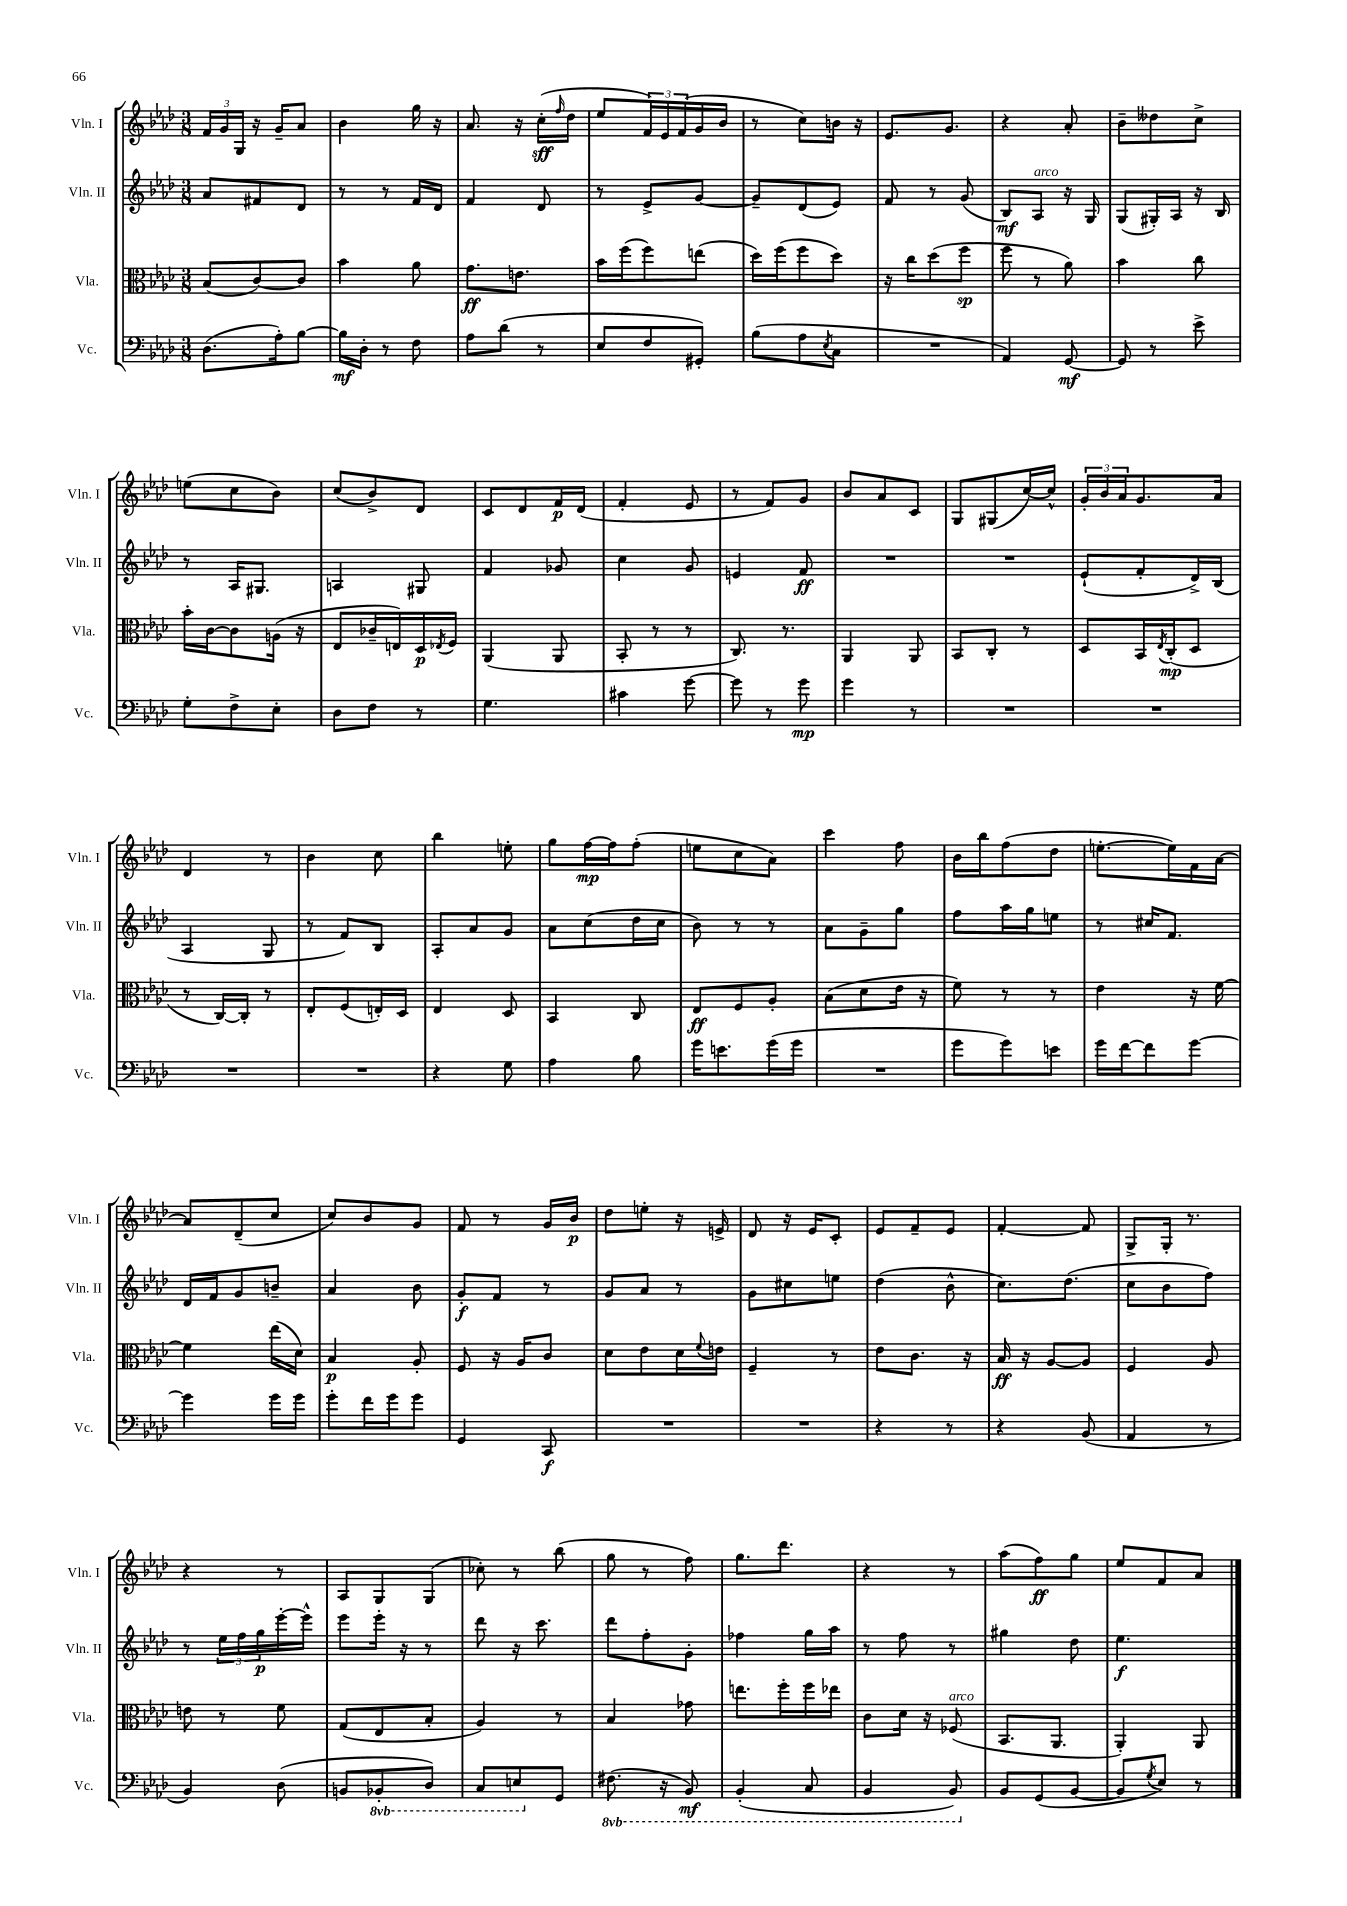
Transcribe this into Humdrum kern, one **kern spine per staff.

**kern	**dynam	**kern	**dynam	**kern	**dynam	**kern	**dynam
*part4	*part4	*part3	*part3	*part2	*part2	*part1	*part1
*staff4	*staff4	*staff3	*staff3	*staff2	*staff2	*staff1	*staff1
*I"Vc.	*	*I"Vla.	*	*I"Vln. II	*	*I"Vln. I	*
*I'Vc.	*	*I'Vla.	*	*I'Vln. II	*	*I'Vln. I	*
*clefF4	*	*clefC3	*	*clefG2	*	*clefG2	*
*k[b-e-a-d-]	*	*k[b-e-a-d-]	*	*k[b-e-a-d-]	*	*k[b-e-a-d-]	*
*M3/8	*	*M3/8	*	*M3/8	*	*M3/8	*
=69	=69	=69	=69	=69	=69	=69	=69
(8.D-\L	.	(8B-/L	.	8a-/L	.	24f/LL	.
.	.	.	.	.	.	24g/	.
.	.	.	.	.	.	24G/JJ	.
.	.	[8c/)	.	8f#X/	.	16r	.
16A-'\k)	.	.	.	.	.	16g~/KL	.
[8B-\J	.	8c/J]	.	8d-/J	.	8a-/J	.
=70	=70	=70	=70	=70	=70	=70	=70
16B-\LL]	mf	4b-\	.	8r	.	4b-\	.
16D-'\JJ	.	.	.	.	.	.	.
8r	.	.	.	8r	.	.	.
8F\	.	8a-\	.	16f/LL	.	16gg\	.
.	.	.	.	16d-/JJ	.	16r	.
=71	=71	=71	=71	=71	=71	=71	=71
8A-\L	.	8.g\L	ff	4f/	.	8.a-/	.
(8d-\J	.	.	.	.	.	.	.
.	.	8.en\J	.	.	.	16r	.
8r	.	.	.	8d-/	.	(16cc'\LL	sff
.	.	.	.	.	.	16qqff/	.
.	.	.	.	.	.	16dd-\JJ	.
=72	=72	=72	=72	=72	=72	=72	=72
8E-/L	.	16b-\LL	.	8r	.	8ee-/L	.
.	.	(16ff\J	.	.	.	.	.
8F/	.	8ff\)	.	8e-^/L	.	24f/L)	.
.	.	.	.	.	.	24e-/	.
.	.	.	.	.	.	(24f/	.
8GG#X'/J)	.	(8een\J	.	[8g/J	.	16g/	.
.	.	.	.	.	.	16b-/JJ	.
=73	=73	=73	=73	=73	=73	=73	=73
(8B-\L	.	16dd-\LL)	.	8g~/L]	.	8r	.
.	.	(16ff\J	.	.	.	.	.
8A-\	.	8ff\	.	(8d-/	.	8cc\L)	.
8qE-/	.	.	.	.	.	.	.
8C\J	.	8dd-\J)	.	8e-/J)	.	16bn\Jk	.
.	.	.	.	.	.	16r	.
=74	=74	=74	=74	=74	=74	=74	=74
4.r	.	16r	.	8f/	.	8.e-/L	.
.	.	16cc\KL	.	.	.	.	.
.	.	(8dd-\	.	8r	.	.	.
.	.	.	.	.	.	8.g/J	.
.	.	8ff\J	sp	(8g/	.	.	.
=75	=75	=75	=75	=75	=75	=75	=75
4AA-/)	.	8ff\	.	8B-/L)	mf	4r	.
!	!	!	!	!LO:TX:a:i:t=arco	!	!	!
.	.	8r	.	8A-/J	.	.	.
[8GG/	mf	8a-\)	.	16r	.	8a-'/	.
.	.	.	.	16G/	.	.	.
=76	=76	=76	=76	=76	=76	=76	=76
8GG/]	.	4b-\	.	(8G/L	.	8b-~\L	.
8r	.	.	.	16G#X'/L)	.	8dd--X\	.
.	.	.	.	16A-/JJ	.	.	.
8e-^\	.	8cc\	.	16r	.	8cc^\J	.
.	.	.	.	16B-/	.	.	.
!!LO:LB:g=z
=77	=77	=77	=77	=77	=77	=77	=77
8G'\L	.	16b-'\LL	.	8r	.	(8een\L	.
.	.	[16c\J	.	.	.	.	.
8F^\	.	8c\]	.	16A-/KL	.	8cc\	.
.	.	.	.	8.G#X/J	.	.	.
8E-'\J	.	(16An\Jk	.	.	.	8b-\J)	.
.	.	16r	.	.	.	.	.
=78	=78	=78	=78	=78	=78	=78	=78
8D-\L	.	8E-/L	.	4An/	.	(8cc/L	.
8F\J	.	16c-X~/L	.	.	.	8b-^/)	.
.	.	16En/)	.	.	.	.	.
8r	.	16D-/	p	8G#X/	.	8d-/J	.
.	.	8qE-X/	.	.	.	.	.
.	.	16F/JJ	.	.	.	.	.
=79	=79	=79	=79	=79	=79	=79	=79
4.G\	.	(4AA-/	.	4f/	.	8c/L	.
.	.	.	.	.	.	8d-/	.
.	.	8AA-/	.	8g-X/	.	16f/L	p
.	.	.	.	.	.	(16d-/JJ	.
=80	=80	=80	=80	=80	=80	=80	=80
4c#X\	.	8BB-'/	.	4cc\	.	4f'/	.
.	.	8r	.	.	.	.	.
[8g\	.	8r	.	8g/	.	8e-/	.
=81	=81	=81	=81	=81	=81	=81	=81
8g\]	.	8.C/)	.	4en/	.	8r	.
8r	.	.	.	.	.	8f/L)	.
.	.	8.r	.	.	.	.	.
8g\	mp	.	.	8f/	ff	8g/J	.
=82	=82	=82	=82	=82	=82	=82	=82
4g\	.	4AA-/	.	4.r	.	8b-/L	.
.	.	.	.	.	.	8a-/	.
8r	.	8AA-/	.	.	.	8c/J	.
=83	=83	=83	=83	=83	=83	=83	=83
4.r	.	8BB-/L	.	4.r	.	8G/L	.
.	.	8C'/J	.	.	.	(8G#X/	.
.	.	8r	.	.	.	[16cc/L)	.
.	.	.	.	.	.	16cc^^/JJ]	.
=84	=84	=84	=84	=84	=84	=84	=84
4.r	.	8D-/L	.	(8e-`/L	.	24g'/LL	.
.	.	.	.	.	.	24b-/	.
.	.	.	.	.	.	24a-/J	.
.	.	16BB-/L	.	8f'/	.	8.g/	.
.	.	8qE-/	.	.	.	.	.
.	.	(16C'/J	mp	.	.	.	.
.	.	8D-/J	.	16d-^/L)	.	.	.
.	.	.	.	(16B-/JJ	.	16a-/Jk	.
!!LO:LB:g=z
=85	=85	=85	=85	=85	=85	=85	=85
4.r	.	8r	.	4A-/	.	4d-/	.
.	.	[16C/LL)	.	.	.	.	.
.	.	16C'/JJ]	.	.	.	.	.
.	.	8r	.	8G/	.	8r	.
=86	=86	=86	=86	=86	=86	=86	=86
4.r	.	8E-'/L	.	8r	.	4b-\	.
.	.	(8F/	.	8f/L)	.	.	.
.	.	16En'/L)	.	8B-/J	.	8cc\	.
.	.	16D-/JJ	.	.	.	.	.
=87	=87	=87	=87	=87	=87	=87	=87
4r	.	4E-/	.	8A-'/L	.	4bb-\	.
.	.	.	.	8a-/	.	.	.
8G\	.	8D-/	.	8g/J	.	8een'\	.
=88	=88	=88	=88	=88	=88	=88	=88
4A-\	.	4BB-/	.	8a-\L	.	8gg\L	.
.	.	.	.	(8cc\	.	[16ff\L	mp
.	.	.	.	.	.	16ff\J]	.
8B-\	.	8C/	.	16dd-\L	.	(8ff'\J	.
.	.	.	.	16cc\JJ	.	.	.
=89	=89	=89	=89	=89	=89	=89	=89
16g\KL	.	8E-/L	ff	8b-\)	.	8een\L	.
8.en\	.	.	.	.	.	.	.
.	.	8F/	.	8r	.	8cc\	.
(16g\L	.	8A-'/J	.	8r	.	8a-\J)	.
16g\JJ	.	.	.	.	.	.	.
=90	=90	=90	=90	=90	=90	=90	=90
4.r	.	(8B-\L	.	8a-\L	.	4ccc\	.
.	.	8d-\	.	8g~\	.	.	.
.	.	16e-\Jk	.	8gg\J	.	8ff\	.
.	.	16r	.	.	.	.	.
=91	=91	=91	=91	=91	=91	=91	=91
8g\L	.	8f\)	.	8ff\L	.	16b-\LL	.
.	.	.	.	.	.	16bb-\J	.
8g\)	.	8r	.	16aa-\L	.	(8ff\	.
.	.	.	.	16gg\J	.	.	.
8en\J	.	8r	.	8een\J	.	8dd-\J	.
=92	=92	=92	=92	=92	=92	=92	=92
16g\LL	.	4e-\	.	8r	.	[8.een'\L	.
[16f\J	.	.	.	.	.	.	.
8f\]	.	.	.	16cc#X/KL	.	.	.
.	.	.	.	8.f/J	.	16ee\L])	.
[8g\J	.	16r	.	.	.	16f\	.
.	.	[16f\	.	.	.	[16a-\JJ	.
!!LO:LB:g=z
=93	=93	=93	=93	=93	=93	=93	=93
4g\]	.	4f\]	.	16d-/LL	.	8a-/L]	.
.	.	.	.	16f/J	.	.	.
.	.	.	.	8g/	.	(8d-~/	.
16g\LL	.	(16ee-\LL	.	8bn~/J	.	8cc/J	.
16g\JJ	.	16d-\JJ)	.	.	.	.	.
=94	=94	=94	=94	=94	=94	=94	=94
8g'\L	.	4B-/	p	4a-/	.	8cc/L)	.
16f\L	.	.	.	.	.	8b-/	.
16g\J	.	.	.	.	.	.	.
8g\J	.	8A-'/	.	8b-\	.	8g/J	.
=95	=95	=95	=95	=95	=95	=95	=95
4GG/	.	8F/	.	8g'/L	f	8f/	.
.	.	16r	.	8f/J	.	8r	.
.	.	16A-/KL	.	.	.	.	.
8CC/	f	8c/J	.	8r	.	16g/LL	.
.	.	.	.	.	.	16b-/JJ	p
=96	=96	=96	=96	=96	=96	=96	=96
4.r	.	8d-\L	.	8g/L	.	8dd-\L	.
.	.	8e-\	.	8a-/J	.	8een'\J	.
.	.	16d-\L	.	8r	.	16r	.
.	.	8qqf/	.	.	.	.	.
.	.	16en\JJ	.	.	.	16en^/	.
=97	=97	=97	=97	=97	=97	=97	=97
4.r	.	4F~/	.	8g\L	.	8d-/	.
.	.	.	.	8cc#X\	.	16r	.
.	.	.	.	.	.	16e-/KL	.
.	.	8r	.	8een\J	.	8c'/J	.
=98	=98	=98	=98	=98	=98	=98	=98
4r	.	8e-\L	.	(4dd-\	.	8e-/L	.
.	.	8.c\J	.	.	.	8f~/	.
8r	.	.	.	8b-^^\	.	8e-/J	.
.	.	16r	.	.	.	.	.
=99	=99	=99	=99	=99	=99	=99	=99
4r	.	16B-/	ff	8.cc\L)	.	[4f'/	.
.	.	16r	.	.	.	.	.
.	.	[8A-/L	.	.	.	.	.
.	.	.	.	(8.dd-\J	.	.	.
(8BB-/	.	8A-/J]	.	.	.	8f/]	.
=100	=100	=100	=100	=100	=100	=100	=100
4AA-/	.	4F/	.	8cc\L	.	8G^/L	.
.	.	.	.	8b-\	.	16G'/Jk	.
.	.	.	.	.	.	8.r	.
8r	.	8A-/	.	8ff\J)	.	.	.
!!LO:LB:g=z
=101	=101	=101	=101	=101	=101	=101	=101
4BB-/)	.	8en\	.	8r	.	4r	.
.	.	8r	.	24ee-\LL	.	.	.
.	.	.	.	24ff\	.	.	.
.	.	.	.	24gg\	p	.	.
(8D-\	.	8f\	.	[16eee-'\	.	8r	.
.	.	.	.	16eee-^^\JJ]	.	.	.
=102	=102	=102	=102	=102	=102	=102	=102
8BBn/L	.	(8G/L	.	8eee-\L	.	8A-/L	.
*8ba	*	*	*	*	*	*	*
8BBB-X'/	.	8E-/	.	16eee-'\Jk	.	8G/	.
.	.	.	.	16r	.	.	.
8DD-/J)	.	8B-'/J	.	8r	.	(8G/J	.
=103	=103	=103	=103	=103	=103	=103	=103
8CC/L	.	4A-/)	.	8ddd-\	.	8cc-X'\)	.
8EEn/	.	.	.	16r	.	8r	.
.	.	.	.	8.ccc\	.	.	.
*X8ba	*	*	*	*	*	*	*
8GG/J	.	8r	.	.	.	(8bb-\	.
=104	=104	=104	=104	=104	=104	=104	=104
*8ba	*	*	*	*	*	*	*
(8.FF#X\	.	4B-/	.	8ddd-\L	.	8gg\	.
.	.	.	.	8ff'\	.	8r	.
16r	.	.	.	.	.	.	.
8BBB-/)	mf	8g-X\	.	8g'\J	.	8ff\)	.
=105	=105	=105	=105	=105	=105	=105	=105
(4BBB-'/	.	8.een\L	.	4ff-X\	.	8.gg\L	.
.	.	16ff'\L	.	.	.	8.ddd-\J	.
8CC/	.	16ff\	.	16gg\LL	.	.	.
.	.	16ee-X\JJ	.	16aa-\JJ	.	.	.
=106	=106	=106	=106	=106	=106	=106	=106
4BBB-/	.	8c\L	.	8r	.	4r	.
.	.	16d-\Jk	.	8ff\	.	.	.
.	.	16r	.	.	.	.	.
!	!	!LO:TX:a:i:t=arco	!	!	!	!	!
8BBB-/)	.	(8F-X/	.	8r	.	8r	.
=107	=107	=107	=107	=107	=107	=107	=107
*X8ba	*	*	*	*	*	*	*
8BB-/L	.	8.BB-/L	.	4gg#X\	.	(8aa-\L	.
(8GG/	.	.	.	.	.	8ff\)	ff
.	.	8.AA-/J	.	.	.	.	.
[8BB-/J	.	.	.	8dd-\	.	8gg\J	.
=108	=108	=108	=108	=108	=108	=108	=108
8BB-/L]	.	4AA-'/)	.	4.ee-\	f	8ee-/L	.
8qG/	.	.	.	.	.	.	.
8E-/J)	.	.	.	.	.	8f/	.
8r	.	8AA-/	.	.	.	8a-/J	.
==	==	==	==	==	==	==	==
*-	*-	*-	*-	*-	*-	*-	*-
